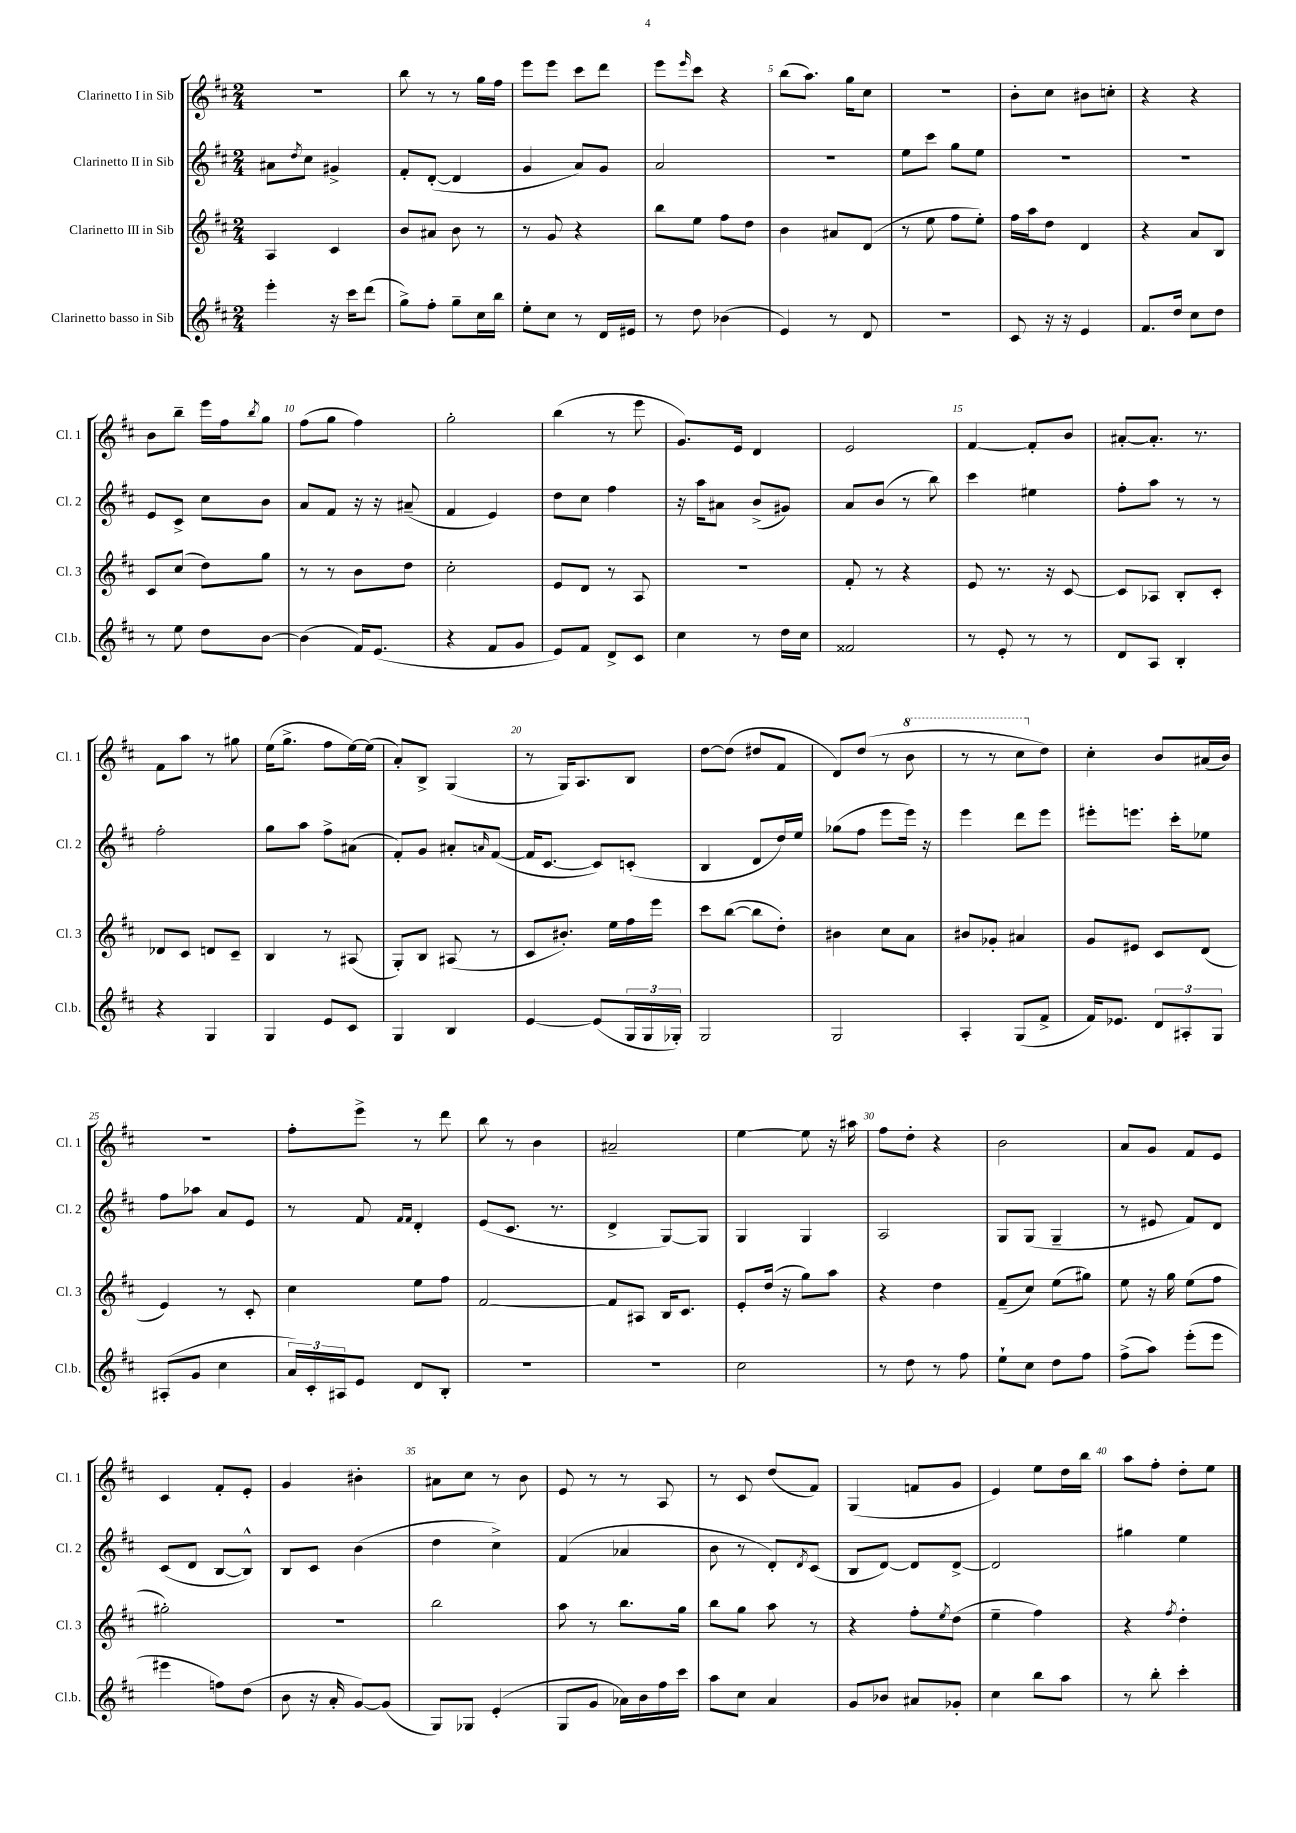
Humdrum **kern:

**kern	**kern	**kern	**kern
*staff4	*staff3	*staff2	*staff1
*clefG2	*clefG2	*clefG2	*clefG2
*k[f#c#]	*k[f#c#]	*k[f#c#]	*k[f#c#]
*M2/4	*M2/4	*M2/4	*M2/4
4eee'	4A	8a#	2r
.	.	8qdd	.
.	.	8cc#	.
16r	4c#	4g#^	.
16ccc#	.	.	.
(8ddd	.	.	.
=	=	=	=
8gg^)	8b	8f#'	8bb
8ff#'	8a#	([8d'	8r
8gg~	8b	4d]	8r
16cc#	8r	.	16gg
16bb	.	.	16ff#
=	=	=	=
8ee'	8r	4g	8eee
8cc#	8g	.	8eee
8r	4r	8a)	8ccc#
16d	.	8g	8ddd
16e#	.	.	.
=	=	=	=
8r	8bb	2a	8eee
.	.	.	16qqeee
8dd	8ee	.	8ccc#
(4b-	8ff#	.	4r
.	8dd	.	.
=	=	=	=
4e)	4b	2r	(8bb
.	.	.	8.aa)
8r	8a#	.	.
.	.	.	16gg
8d	(8d	.	8cc#
=	=	=	=
2r	8r	8ee	2r
.	8ee	8ccc#	.
.	8ff#	8gg	.
.	8ee')	8ee	.
=	=	=	=
8c#	16ff#	2r	8b'
.	16aa	.	.
16r	8dd	.	8cc#
16r	.	.	.
4e	4d	.	8b#
.	.	.	8cc'
=	=	=	=
8.f#	4r	2r	4r
16dd	.	.	.
8cc#	8a	.	4r
8dd	8B	.	.
=	=	=	=
8r	8c#	8e	8b
8ee	(8cc#	8c#^	8bb~
8dd	8dd)	8cc#	16eee
.	.	.	16ff#
.	.	.	8qbb
[8b	8gg	8b	8gg
=	=	=	=
(4b]	8r	8a	(8ff#
.	8r	8f#	8gg
16f#)	8b	16r	4ff#)
(8.e	.	16r	.
.	8dd	(8a#~	.
=	=	=	=
4r	2cc#'	4f#	2gg'
8f#	.	4e)	.
8g	.	.	.
=	=	=	=
8e)	8e	8dd	(4bb
8f#	8d	8cc#	.
8d^	8r	4ff#	8r
8c#	8A	.	8eee
=	=	=	=
4cc#	2r	16r	8.g)
.	.	16aa	.
.	.	8a#	.
.	.	.	16e
8r	.	(8b^	4d
16dd	.	8g#)	.
16cc#	.	.	.
=	=	=	=
2f##	8f#'	8a	2e
.	8r	(8b	.
.	4r	8r	.
.	.	8bb)	.
=	=	=	=
8r	8e	4ccc#	[4f#
8e'	8.r	.	.
8r	.	4ee#	8f#']
.	16r	.	.
8r	[8c#	.	8b
=	=	=	=
8d	8c#]	8ff#'	[8a#'
8A	8A-	8aa	8.a#']
4B'	8B'	8r	.
.	.	.	8.r
.	8c#'	8r	.
=	=	=	=
4r	8d-	2ff#'	8f#
.	8c#	.	8aa
4G	8d	.	8r
.	8c#~	.	8gg#
=	=	=	=
4G	4B	8gg	(16ee
.	.	.	8.gg^
.	.	8aa	.
8e	8r	8ff#^	8ff#
8c#	(8A#	(8a#	[16ee)
.	.	.	(16ee]
=	=	=	=
4G	8G')	8f#')	8a')
.	8B	8g	8B^
4B	(8A#	8a#'	(4G
.	.	16qqa	.
.	8r	([8f#	.
=	=	=	=
[4e	8c#	16f#]	8r
.	.	[8.c#	.
.	8.b#')	.	16G)
.	.	.	8.A
(8e]	.	8c#])	.
.	16ee	.	.
24G	16ff#	(8c'	8B
24G	.	.	.
.	16eee	.	.
24G-')	.	.	.
=	=	=	=
2G	8ccc#	4B	[8dd
.	([8bb	.	(8dd]
.	8bb]	8d	8dd#
.	8dd')	16dd)	8f#
.	.	16ee	.
=	=	=	=
2G	4b#	(8gg-	8d)
.	.	8ff#	(8dd
.	8cc#	8eee	8r
.	8a	16eee)	8bb
.	.	16r	.
=	=	=	=
4A'	8b#	4eee	8r
.	8g-'	.	8r
(8G	4a#	8ddd	8ccc#
8f#^	.	8eee	8dd)
=	=	=	=
16f#)	8g	8eee#'	4cc#'
8.e-	.	.	.
.	8e#	8.eee	.
12d	8c#	.	8b
.	.	16ccc#'	.
12A#'	.	.	.
.	(8d	8ee-	(16a#
12G	.	.	.
.	.	.	16b)
=	=	=	=
(8A#'	4e)	8ff#	2r
8g	.	8aa-	.
4cc#	8r	8a	.
.	8c#'	8e	.
=	=	=	=
24a)	4cc#	8r	8ff#'
24c#'	.	.	.
24A#	.	.	.
8e	.	8f#	8eee^
.	.	16qqf#	.
.	.	16qqf#	.
8d	8ee	4d'	8r
8B'	8ff#	.	8ddd
=	=	=	=
2r	[2f#	(8e	8bb
.	.	8.c#	8r
.	.	.	4b
.	.	8.r	.
=	=	=	=
2r	8f#]	4d^	2a#~
.	8A#	.	.
.	16B	[8G)	.
.	8.c#	.	.
.	.	8G]	.
=	=	=	=
2cc#	8e'	4G	[4ee
.	(16dd	.	.
.	16r	.	.
.	8gg)	4G	8ee]
.	8aa	.	16r
.	.	.	16aa#
=	=	=	=
8r	4r	2A	8ff#
8dd	.	.	8dd'
8r	4dd	.	4r
8ff#	.	.	.
=	=	=	=
8ee`	(8f#~	8G	2b
8cc#	8cc#)	(8G	.
8dd	(8ee	4G~	.
8ff#	8gg#)	.	.
=	=	=	=
(8ff#^	8ee	8r	8a
8aa)	16r	8e#	8g
.	16gg	.	.
(8eee'	(8ee	8f#)	8f#
8eee	8ff#	8d	8e
=	=	=	=
4eee#	2gg#')	(8c#	4c#
.	.	8d	.
8ff)	.	[8B	8f#'
(8dd	.	8B^^])	8e'
=	=	=	=
8b	2r	8B	4g
16r	.	8c#	.
16a'	.	.	.
[8g)	.	(4b	4b#'
(8g]	.	.	.
=	=	=	=
8G)	2bb	4dd	8a#
8G-	.	.	8cc#
(4e'	.	4cc#^)	8r
.	.	.	8b
=	=	=	=
8G	8aa	(4f#	8e
8g	8r	.	8r
16a-)	8.bb	4a-	8r
16b	.	.	.
16ff#	.	.	8A
16ccc#	16gg	.	.
=	=	=	=
8aa	8bb	8b	8r
8cc#	8gg	8r	8c#
4a	8aa	8d')	(8dd
.	.	8qd	.
.	8r	(8c#	8f#)
=	=	=	=
8g	4r	8B	(4G
8b-	.	[8d)	.
8a#	8ff#'	8d]	8f
.	8qee	.	.
8g-'	(8dd	[8d^	8g
=	=	=	=
4cc#	4ee~	2d]	4e)
8bb	4ff#)	.	8ee
8aa	.	.	16dd
.	.	.	16bb
=	=	=	=
8r	4r	4gg#	8aa
8bb'	.	.	8ff#'
.	8qff#	.	.
4ccc#'	4dd'	4ee	8dd'
.	.	.	8ee
==	==	==	==
*-	*-	*-	*-
